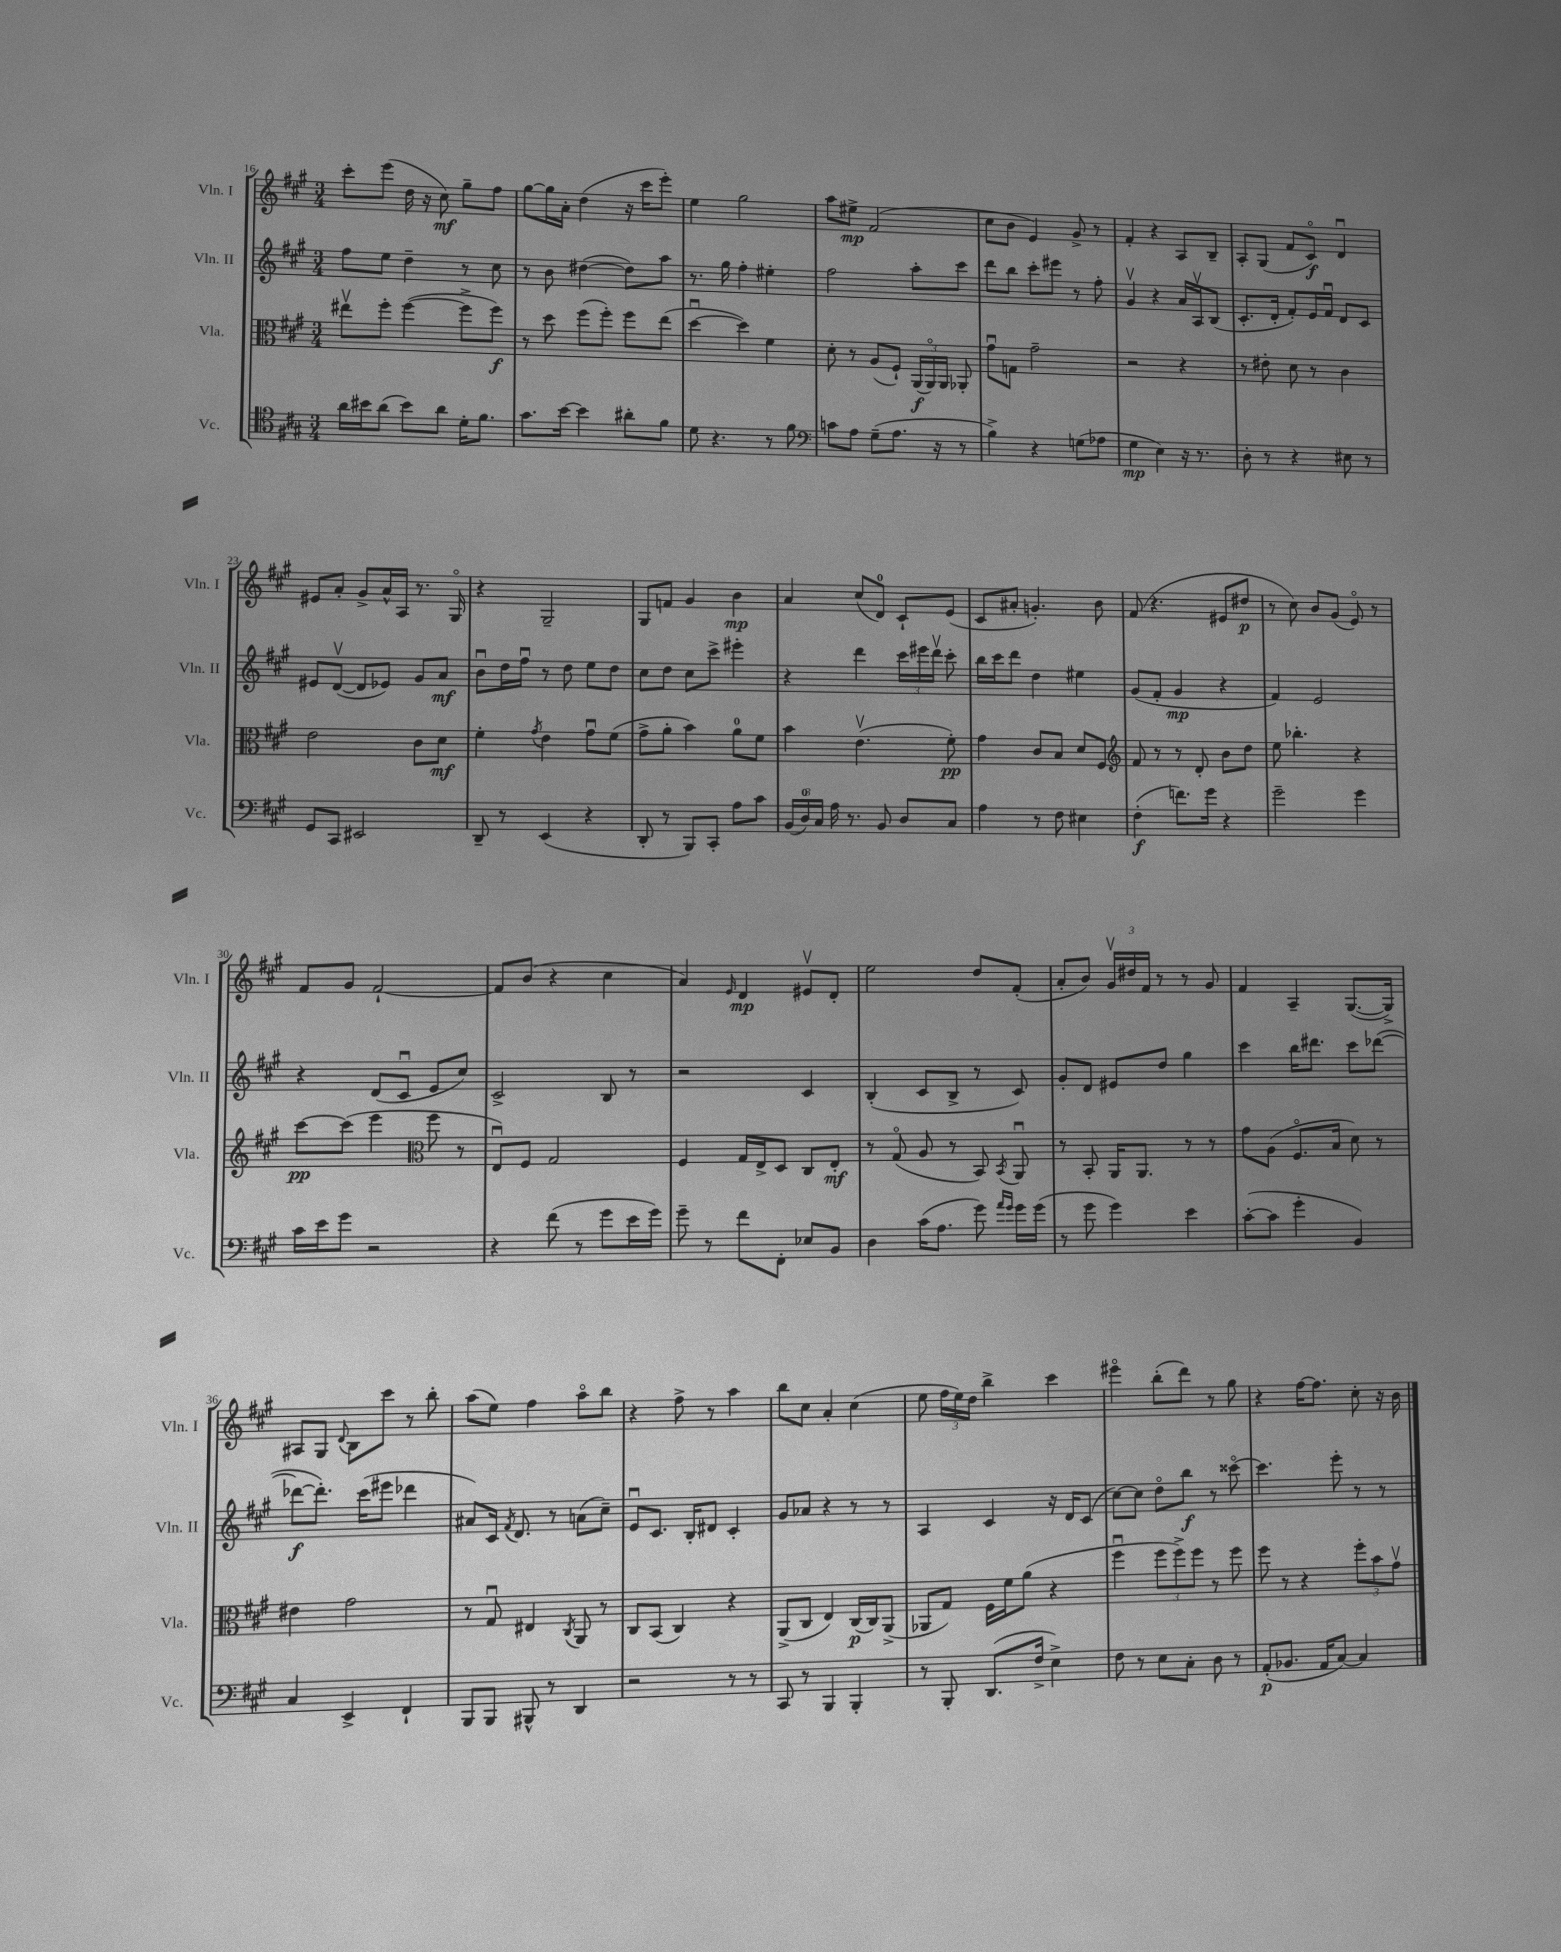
<<
\new StaffGroup <<
\new Staff = "s0" \with { instrumentName = "Vln. I" shortInstrumentName = "Vln. I" } {
    \clef treble \key a \major \numericTimeSignature \time 3/4
    \autoBeamOff cis'''8[-. e'''8]( d''16 r16 cis''8\mf) gis''8[-- fis''8] |
    gis''8[~ gis''16 a'16]-. d''4( r16 cis'''16[ e'''8]-.) |
    e''4 gis''2 |
    a''8[ eis''8]->\mp fis'2( |
    cis''8[ b'8] e'4) gis'8-> r8 |
    fis'4-. r4 a8[ b8]-- |
    a8[-. gis8]( fis'8[ cis'8]\flageolet\f) d'4\downbow |
    eis'8[ a'8]-. gis'8[-> a'16-^ a16] r8. gis16\flageolet |
    r4 gis2-- |
    gis8[ f'8] gis'4 b'4\mp |
    a'4 cis''8[( d'8]-0) cis'8[-! e'8]( |
    cis'8[ ais'8]-. g'4.-.) b'8 |
    fis'8( r4. eis'8[ dis''8]\p |
    r8 cis''8) b'8[ gis'8]( e'8\flageolet) r8 |
    fis'8[ gis'8] fis'2~-! |
    fis'8[ b'8]( r4 cis''4 |
    a'4) \grace { e'16 } d'4\mp eis'8[\upbow d'8]-. |
    e''2 d''8[ fis'8]-.( |
    a'8[-. b'8]) \tuplet 3/2 { gis'16[\upbow dis''16 fis'16] } r8 r8 gis'8 |
    fis'4 a4-- gis8.[~( gis16]->) |
    ais8[ gis8] \appoggiatura { d'8 } b8[ cis'''8] r8 b''8-. |
    a''8[( e''8]) fis''4 a''8[\flageolet b''8] |
    r4 fis''8-> r8 a''4 |
    b''8[ cis''8] a'4-. cis''4( |
    e''8 \tuplet 3/2 { fis''16[ e''16) d''16] } b''4-> cis'''4 |
    eis'''4\flageolet b''8[-.( d'''8]) r8 gis''8 |
    r4 fis''16[~ fis''8.] cis''8-. r16 b'16 \bar "|." |
}
\new Staff = "s1" \with { instrumentName = "Vln. II" shortInstrumentName = "Vln. II" } {
    \clef treble \key a \major \numericTimeSignature \time 3/4
    \autoBeamOff fis''8[ e''8] d''4-- r8 cis''8 |
    r8 b'8 dis''4~( dis''8[) a''8] |
    r8. gis''16 fis''4-. eis''4-. |
    fis''2 a''8[-. cis'''8] |
    d'''8[ b''8] cis'''8[-. eis'''8] r8 fis''8-. |
    gis'4\upbow r4 a'16[ a16\upbow b8]( |
    cis'8.[-. d'16]-. fis'8[-.) e'16 fis'16]\downbow d'8[ cis'8] |
    eis'8[ d'8]~\upbow( d'8[ ees'8]) gis'8[ a'8]\mf |
    b'8[\downbow d''16 fis''16]\downbow r8 d''8 e''8[ d''8] |
    cis''8[ d''8] cis''8[ cis'''8]-> eis'''4-. |
    r4 d'''4 \tuplet 3/2 { cis'''16[ eis'''16 d'''16]\upbow } cis'''8-. |
    b''16[ cis'''16 d'''8] d''4 eis''4 |
    gis'8[( fis'8]-. gis'4\mp r4 |
    fis'4) e'2 |
    r4 d'8[( cis'8]\downbow e'8[ cis''8]) |
    cis'2-> b8 r8 |
    r2 cis'4 |
    b4-.( cis'8[ b8]-> r8 cis'8) |
    gis'8[-. d'8] eis'8[ d''8] gis''4 |
    cis'''4 b''16[ dis'''8.] cis'''8[ des'''8]~( |
    des'''8[~\f des'''8.]-.) cis'''16[( eis'''8] des'''4 |
    ais'8[) cis'16] \acciaccatura { fis'8 } d'8. r8 a'8[( cis''8]--) |
    e'8[\downbow cis'8.] b16[-. dis'8] cis'4-. |
    gis'8[ aes'8] r4 r8 r8 |
    a4 cis'4 r16 d'16[ cis'8]( |
    cis''8[~) cis''8] d''8[\flageolet b''8]\f r8 cisis'''8~\flageolet |
    cisis'''4. e'''8-. r8 r8 \bar "|." |
}
\new Staff = "s2" \with { instrumentName = "Vla." shortInstrumentName = "Vla." } {
    \clef alto \key a \major \numericTimeSignature \time 3/4
    \autoBeamOff eis''8[\upbow fis''8]-. fis''4~( fis''8[-> fis''8]\f) |
    r8 d''8 fis''8[( fis''8]-.) fis''8[ e''8]( |
    d''4~\downbow d''4) fis'4 |
    d'8-. r8 a8[( fis8]-!) \tuplet 3/2 { a,16[\f( a,16\flageolet) a,16] } aes,8-. |
    gis'8[\downbow g8] gis'2-- |
    r2 r4 |
    r8 eis'8-. d'8 r8 cis'4 |
    e'2 cis'8[ d'8]\mf |
    fis'4-. \acciaccatura { gis'8 } e'4 gis'8[\downbow fis'8]( |
    gis'8[-> a'8]-. b'4) a'8[-0 fis'8] |
    b'4 e'4.\upbow( fis'8-.\pp) |
    gis'4 cis'8[ b8] d'8[ fis8] |
    \clef treble fis'8 r8 r8 d'8-. b'8[ d''8] |
    e''8 bes''4.-. r4 |
    cis'''8[~\pp cis'''8]( e'''4 \clef alto fis''8 r8 |
    e8[\downbow) fis8] gis2 |
    fis4 gis16[ e16-> d8] cis8[ e8]-.\mf |
    r8 gis8\flageolet( a8 r8 b,8) \acciaccatura { b,8 } a,8\downbow |
    r8 b,8-. a,16[ a,8.] r8 r8 |
    gis'8[ a8]( fis8.[\flageolet b16] d'8) r8 |
    eis'4 gis'2 |
    r8 gis8\downbow eis4 \acciaccatura { cis8 } a,8 r8 |
    cis8[ b,8]( cis4) r4 |
    a,8[->( cis8] e4) cis16[\p( cis16) a,8]->( |
    aes,8[ gis8]) fis16[ fis'16 a'8]( r4 |
    fis''4\downbow \tuplet 3/2 { fis''8[ fis''8->) fis''8] } r8 fis''8 |
    fis''8 r8 r4 \tuplet 3/2 { fis''8[-. b'8 gis'8]\upbow } \bar "|." |
}
\new Staff = "s3" \with { instrumentName = "Vc." shortInstrumentName = "Vc." } {
    \clef tenor \key a \major \numericTimeSignature \time 3/4
    \autoBeamOff a'16[ bis'16 a'8]( bis'8[) a'8] d'16[-. fis'8.] |
    gis'8.[ b'16]~ b'4 ais'8[-. fis'8] |
    d'8 r4. r8 fis'8 |
    \clef bass c'8[ a8] gis8[--( a8.] r16 r8 |
    b4->) r4 g8[( aes8] |
    gis4\mp e4) r16 r8. |
    d8-. r8 r4 eis8 r8 |
    gis,8[ cis,8] eis,2 |
    d,8-- r8 e,4( r4 |
    d,8-. r8 b,,8[) cis,8]-. a8[ cis'8] |
    \tuplet 3/2 { b,16[( d16-0) cis16] } a16 r8. b,8 d8[ cis8] |
    a4 r8 fis8 eis4 |
    fis4-.\f( f'8.[) gis'16] r4 |
    gis'2-- gis'4 |
    cis'16[ e'16 gis'8] r2 |
    r4 fis'8( r8 gis'8[ e'16 gis'16]) |
    gis'8-- r8 fis'8[ fis,8]-. ees8[ b,8] |
    d4 cis'16[( a8.] gis'8) \grace { a'16[ gis'16] } gis'16[ gis'16]( |
    r8 gis'8 gis'4) e'4 |
    cis'8[~-.( cis'8] gis'4-. b,4) |
    cis4 e,4-> fis,4-! |
    b,,8[ b,,8] bis,,8-^ r8 d,4 |
    r2 r8 r8 |
    cis,8 r8 b,,4 b,,4-. |
    r8 b,,8-. d,8.[( fis16]-> e4->) |
    fis8 r8 e8[ cis8]-. d8 r8 |
    a,8[-.\p( bes,8.] a,16[ cis8]~) cis4 \bar "|." |
}
>>
>>
\layout { \context { \Score currentBarNumber = #16 } }
